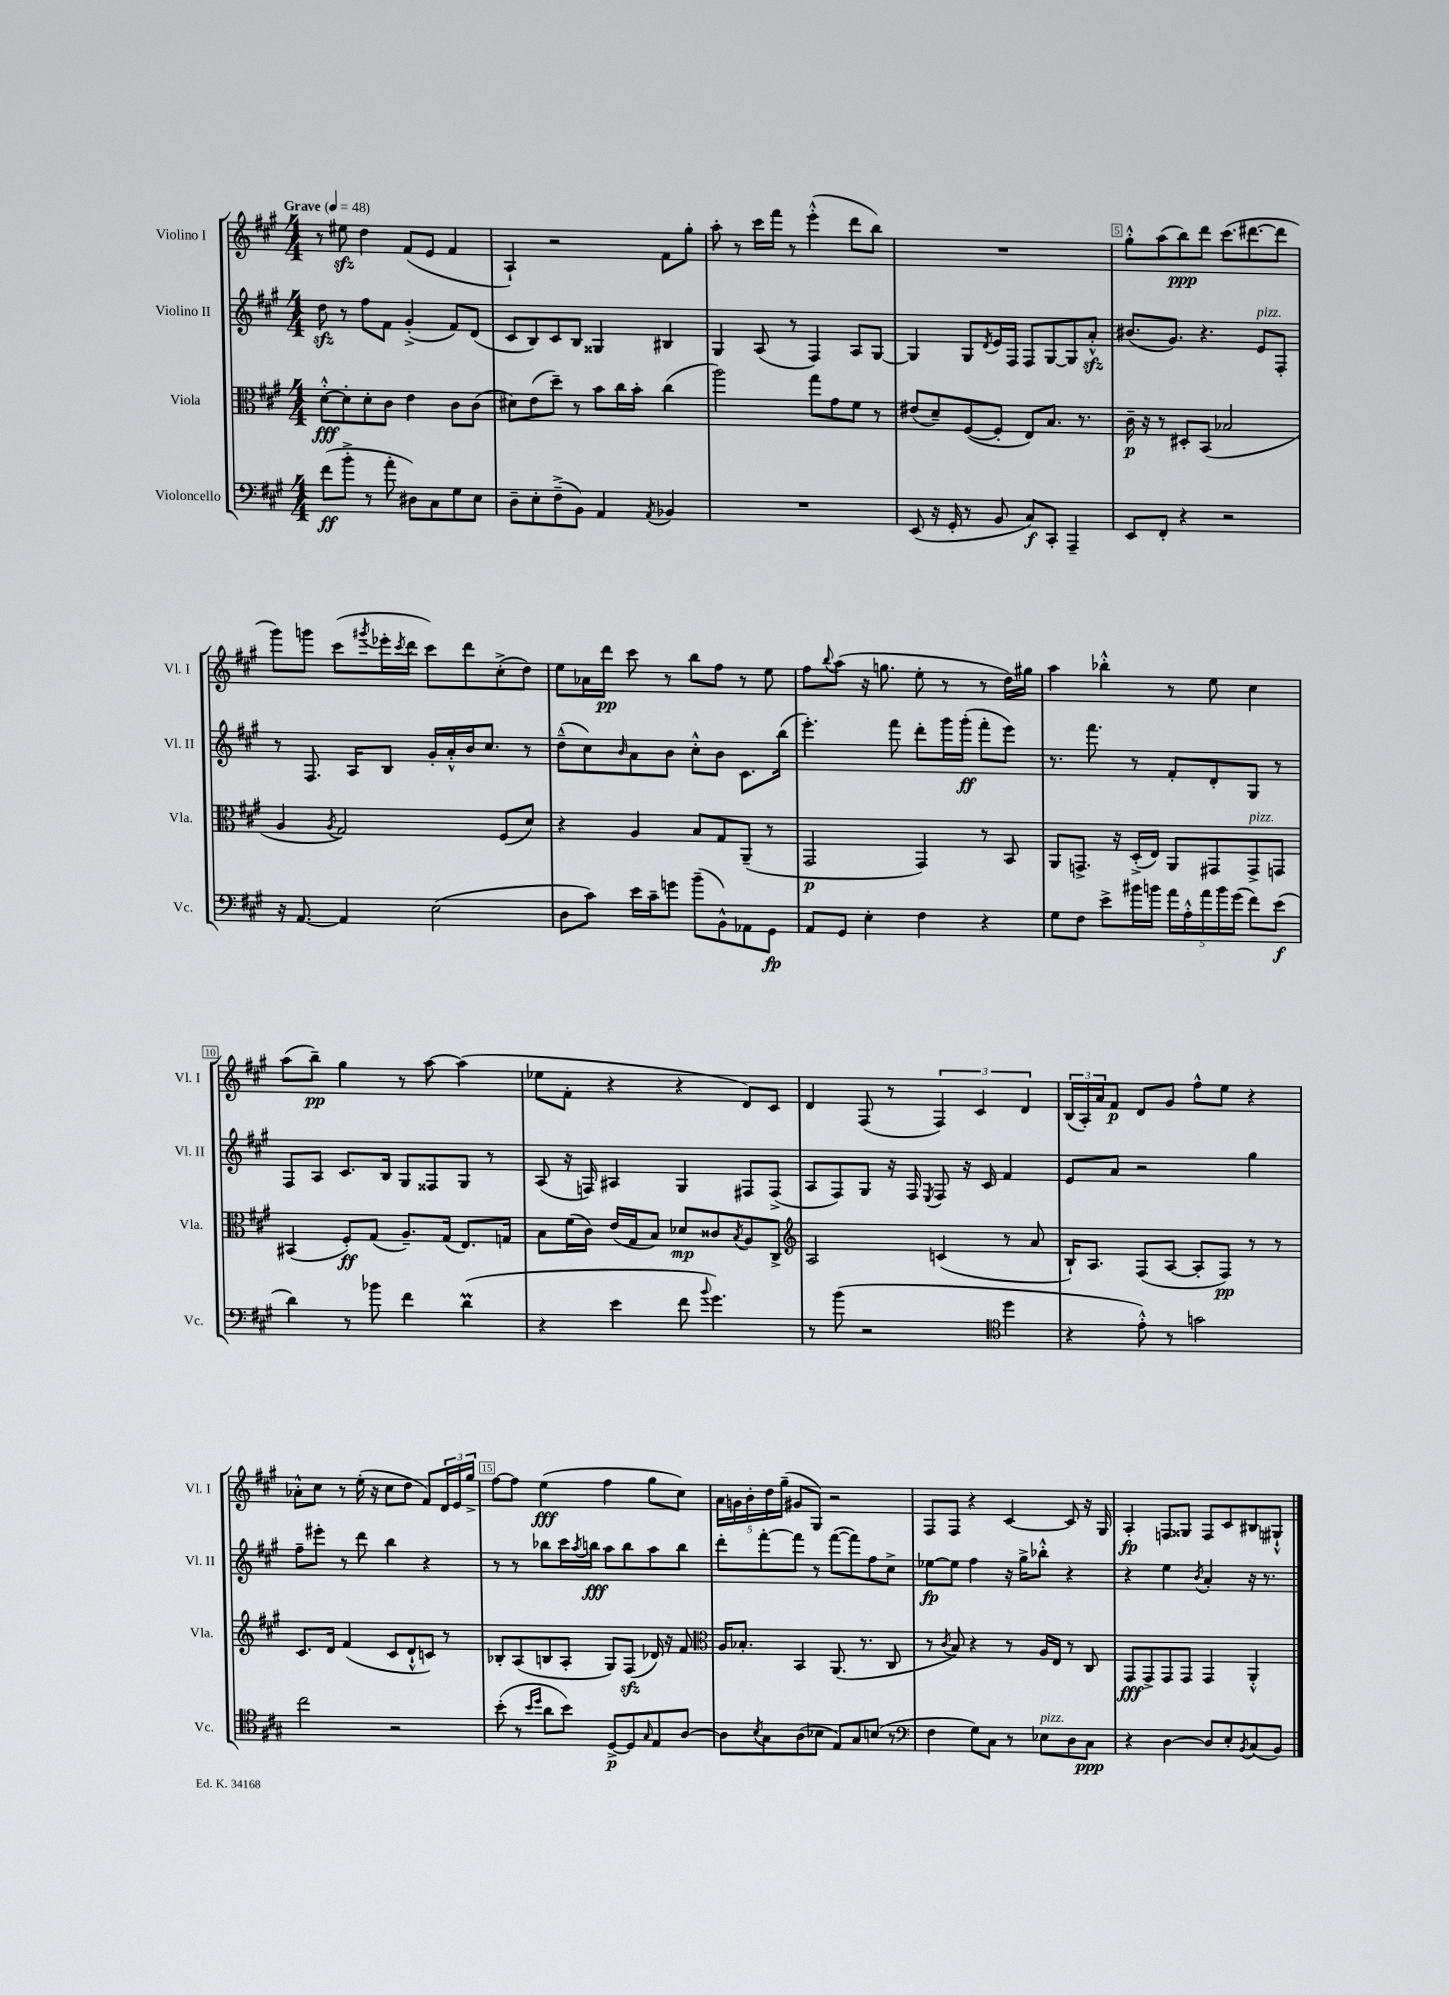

**kern	**kern	**kern	**kern
*staff4	*staff3	*staff2	*staff1
*clefF4	*clefC3	*clefG2	*clefG2
*k[f#c#g#]	*k[f#c#g#]	*k[f#c#g#]	*k[f#c#g#]
*M4/4	*M4/4	*M4/4	*M4/4
*MM48	*MM48	*MM48	*MM48
(8f#\L	[8d'^^\L	8dd\	8r
8b'^\J	8d'\]	8r	8ee#\
8r	8d'\	8ff#\L	4dd\
8a'\	8c#\J	8f#\J	.
8D#\L)	4e\	(4g#'^/	(8f#/L
8C#\	.	.	8e/J
8G#\	8c#\L	8f#/L)	4f#/
8E\J	(8c#\J	(8d/J	.
=	=	=	=
8D~\L	8d#\L)	8c#/L	4A`/)
8E'\	(8e\	8B/)	.
(8F#~^\	8dd~\J)	8c#/	2r
8BB\J)	8r	8B/J	.
4AA/	8b\L	4G##/	.
.	16cc#\L	.	.
.	16b'\JJ	.	.
8qAA/	.	.	.
4BB-/	(4cc#\	4B#/	8f#\L
.	.	.	8gg#'\J
=	=	=	=
1r	2aa\)	4G#/	8aa'\
.	.	.	8r
.	.	(8A/	16ccc#\LL
.	.	.	16fff#\JJ
.	.	8r	8r
.	8gg#\L	4F#/)	(4eee'^^\
.	8g#\	.	.
.	8f#\J	8A/L	8ddd\L
.	8r	[8G#/J	8bb\J)
=	=	=	=
(8EE/	(8e#/L	4G#/]	1r
16r	8d~/)	.	.
16GG#'/	.	.	.
8r	([8F#/	8G#/L	.
.	.	8qd/	.
8BB/	8F#'/]J	16e/L	.
.	.	16F#/JJ	.
8C#/L)	8E/L)	8F#/L	.
8CC#'/J	8.B/J	[8G#/	.
4AAA~/	.	8G#/]	.
.	8.r	.	.
.	.	8a'^^/J	.
=	=	=	=
8EE/L	16c#~\	(8.b#/L	8gg#'^^\L
.	16r	.	.
8FF#'/J	8r	.	(8aa\
.	.	8.g#/J)	.
4r	8D#'/L	.	8bb\)
.	(8BB/J	4.r	8ddd\J
2r	2B-/	.	(8.ccc#\L
.	.	.	[8.ddd#\
.	.	8e/L	.
.	.	8F#'/J	8ddd#\]J
=	=	=	=
16r	4A/	8r	8ggg#\L)
[8.AA/	.	.	.
.	.	8.F#/	8ggg\J
.	8qA/	.	.
4AA/]	2G#/)	.	(8ccc#\L
.	.	16A/LK	.
.	.	.	8qggg#/
.	.	8B/J	16eee-'\L
.	.	.	8qccc#/
.	.	.	16ddd\JJ
(2E\	.	16g#'/LL	8ccc#\L)
.	.	16a'^^/	.
.	.	16b/J	8ddd\
.	.	8.cc#/J	.
.	(8F#/L	.	(8cc#'^\
.	8d/J)	8r	8dd\J)
=	=	=	=
8D\L	4r	(8dd~^^\L	8ee\L
8c#\J)	.	8cc#\)	16a-\L
.	.	.	16ddd\JJ
.	.	16qqb/	.
16e\LL	4A/	8a\	8ccc#\
16c#~\J	.	.	.
8g\J	.	8b\J	8r
(8b~\L	8B/L	8cc#'^^\L	8bb\L
8BB^^\)	8G#/	8b\J	8ff#\J
8AA-\	(8AA~/J	8.c#\L	8r
8GG#\J	8r	.	8ee\
.	.	(16bb\Jk	.
=	=	=	=
8AA/L	2GG#/	4.eee'\)	8ff#\L
.	.	.	8qqbb/
8GG#/J	.	.	(8aa\J
4E'\	.	.	16r
.	.	.	8.gg\
.	.	8fff#\	.
4F#\	4GG#/)	8ddd'\L	8ee'\
.	.	16ggg#\L	8r
.	.	(16ggg#'\JJ	.
4r	8r	8fff#'\L	8r
.	8BB/	8eee\J)	16dd\LL)
.	.	.	16gg#\JJ
=	=	=	=
8G#\L	8AA/L	8.r	4aa\
8F#\J	8.GG^/J	.	.
.	.	8.fff#\	.
8e^\L	.	.	4bb-'^^\
.	16r	.	.
16b#\L	(16D'^/LL	8r	.
16b\JJ	16E/JJ)	.	.
20a\LL	8AA/L	8f#'/L	8r
20A'^^\	.	.	.
20a\	.	.	.
.	8GG#/	8d'/	8ee\
20b\	.	.	.
(20g#\JJ	.	.	.
8f#\L)	8GG#^/	8G#/J	4cc#\
(8e\J	8GG/J	8r	.
=	=	=	=
4d\)	(4BB#/	8F#/L	(8aa\L
.	.	8A/J	8bb~\J)
8r	8F#'/L)	8.c#/L	4gg#\
8b-\	(8G#/J	.	.
.	.	16B/Jk	.
4f#\	8.A~/L)	8G#/L	8r
.	.	8F##/	[8aa\
.	(16G#/Jk	.	.
(4d\	8.E/L)	8G#/J	(4aa\]
.	.	8r	.
.	16G/Jk	.	.
=	=	=	=
4r	8B\L	(8A/	8ee-\L
.	(16f#\L	16r	8f#'\J
.	16c#\JJ)	16F/)	.
4e\	(16e/LL	4A#/	4r
.	16G#/J	.	.
.	8B/J)	.	.
8f#\	8d-/L	4G#/	4r
8qqb/	.	.	.
4.g#\)	8c##/	.	.
.	8qB/	.	.
.	8A/	8F#/L	8d/L)
.	8C#^/J	(8F#^/J	8c#/J
=	=	=	=
*	*clefG2	*	*
8r	2A/	8A/L	4d/
(8b\	.	8F#/)	.
2r	.	8G#/J	(8F#/
.	.	16r	8r
.	.	16F#/	.
.	.	8qE/	.
.	(4c/	8F#/	6F#/)
.	.	16r	.
.	.	.	6c#/
.	.	16c#/	.
*clefC4	*	*	*
4dd\	8r	4f#/	.
.	.	.	6d/
.	8a/	.	.
=	=	=	=
4r	16B`/LK)	8e/L	(24B/LL
.	.	.	24A'/)
.	8.A/J	.	.
.	.	.	24a/J
.	.	8a/J	8f#/J
8e'^^\)	(8F#/L	2r	8d/L
8r	[8A/J	.	8g#/J
2g\	8A'/]L	.	8ff#^^\L
.	8F#/J)	.	8ee\J
.	8r	4gg#\	4r
.	8r	.	.
=	=	=	=
2cc#\	8.c#/L	8ff#~\L	8a-'^^\L
.	.	8eee#'\J	8cc#\J
.	16d/Jk	.	.
.	(4f#/	8r	8r
.	.	8ddd\	(16ee'\
.	.	.	16r
2r	8c#/L	4bb\	8cc#\L
.	8d`^^/	.	8dd\J
.	8c/J)	4r	8f#/L)
.	8r	.	24d/L
.	.	.	24e/
.	.	.	24gg#^/JJ
=	=	=	=
(8b'\	8B-'/L	8r	[8ff#\L
8r	(8A/	8r	8ff#\]J
16qqb/LL	.	.	.
16qqdd/JJ	.	.	.
8a\L	8B/	8bb-\L	(4ee\
8b\J)	8A'/J	16ccc#\L	.
.	.	8qaa/	.
.	.	16bb\JJ	.
[8D^/L	8G#/L)	8aa\L	4ff#\
8D/]	(8F#/J	8bb\	.
16qqG#/	.	.	.
8E/	16d-/)	8aa\	8gg#\L
.	16r	.	.
[8A/J	8f#/	8bb\J	8cc#\J)
=	=	=	=
*	*clefC3	*	*
8A\]L	16A/LK	8ddd'\L	20a\LL
.	.	.	20g\
.	8.B-'/J	.	.
.	.	.	20b'\
8qB/	.	.	.
8G#\	.	[8fff#'\	.
.	.	.	20dd\
.	.	.	(20gg#~\JJ
(8A\	4BB/	8fff#\]J	8g#/L
8B-\J	.	8r	8G#/J)
8E/L)	(8.AA/	([8fff#\L	2r
8G#/	.	8fff#\])	.
.	8.r	.	.
(8B/J	.	8ff#\	.
8r	8C#/	8cc#^\J	.
=	=	=	=
*clefF4	*	*	*
4F#\	8r	[8ee-\L	8F#/L
.	8qc#/	.	.
.	8B/)	8ee-\]J	8F#/J
8G#\L)	4r	4ff#\	4r
8C#\J	.	.	.
8r	8r	16r	[4c#/
.	.	16gg#^\LK	.
8E-\L	16A/LL	8bb-'^^\J	.
.	16E/JJ	.	.
8D\	8r	4r	8c#/]
8C#\J	8C#/	.	16r
.	.	.	16G#/
=	=	=	=
4r	8GG#/L	4r	4A'/
.	8GG#^/	.	.
[4D\	8GG#/	4ee\	8F/L
.	8GG#/J	.	8G##/J
.	.	8qb/	.
8D/]L	4GG#/	4a'/	8F/L
8E'/	.	.	8c#/
8qBB/	.	.	.
(8C#/	4AA'^^/	16r	8B#/
.	.	8.r	.
8BB/J)	.	.	8G#`^^/J
==	==	==	==
*-	*-	*-	*-
